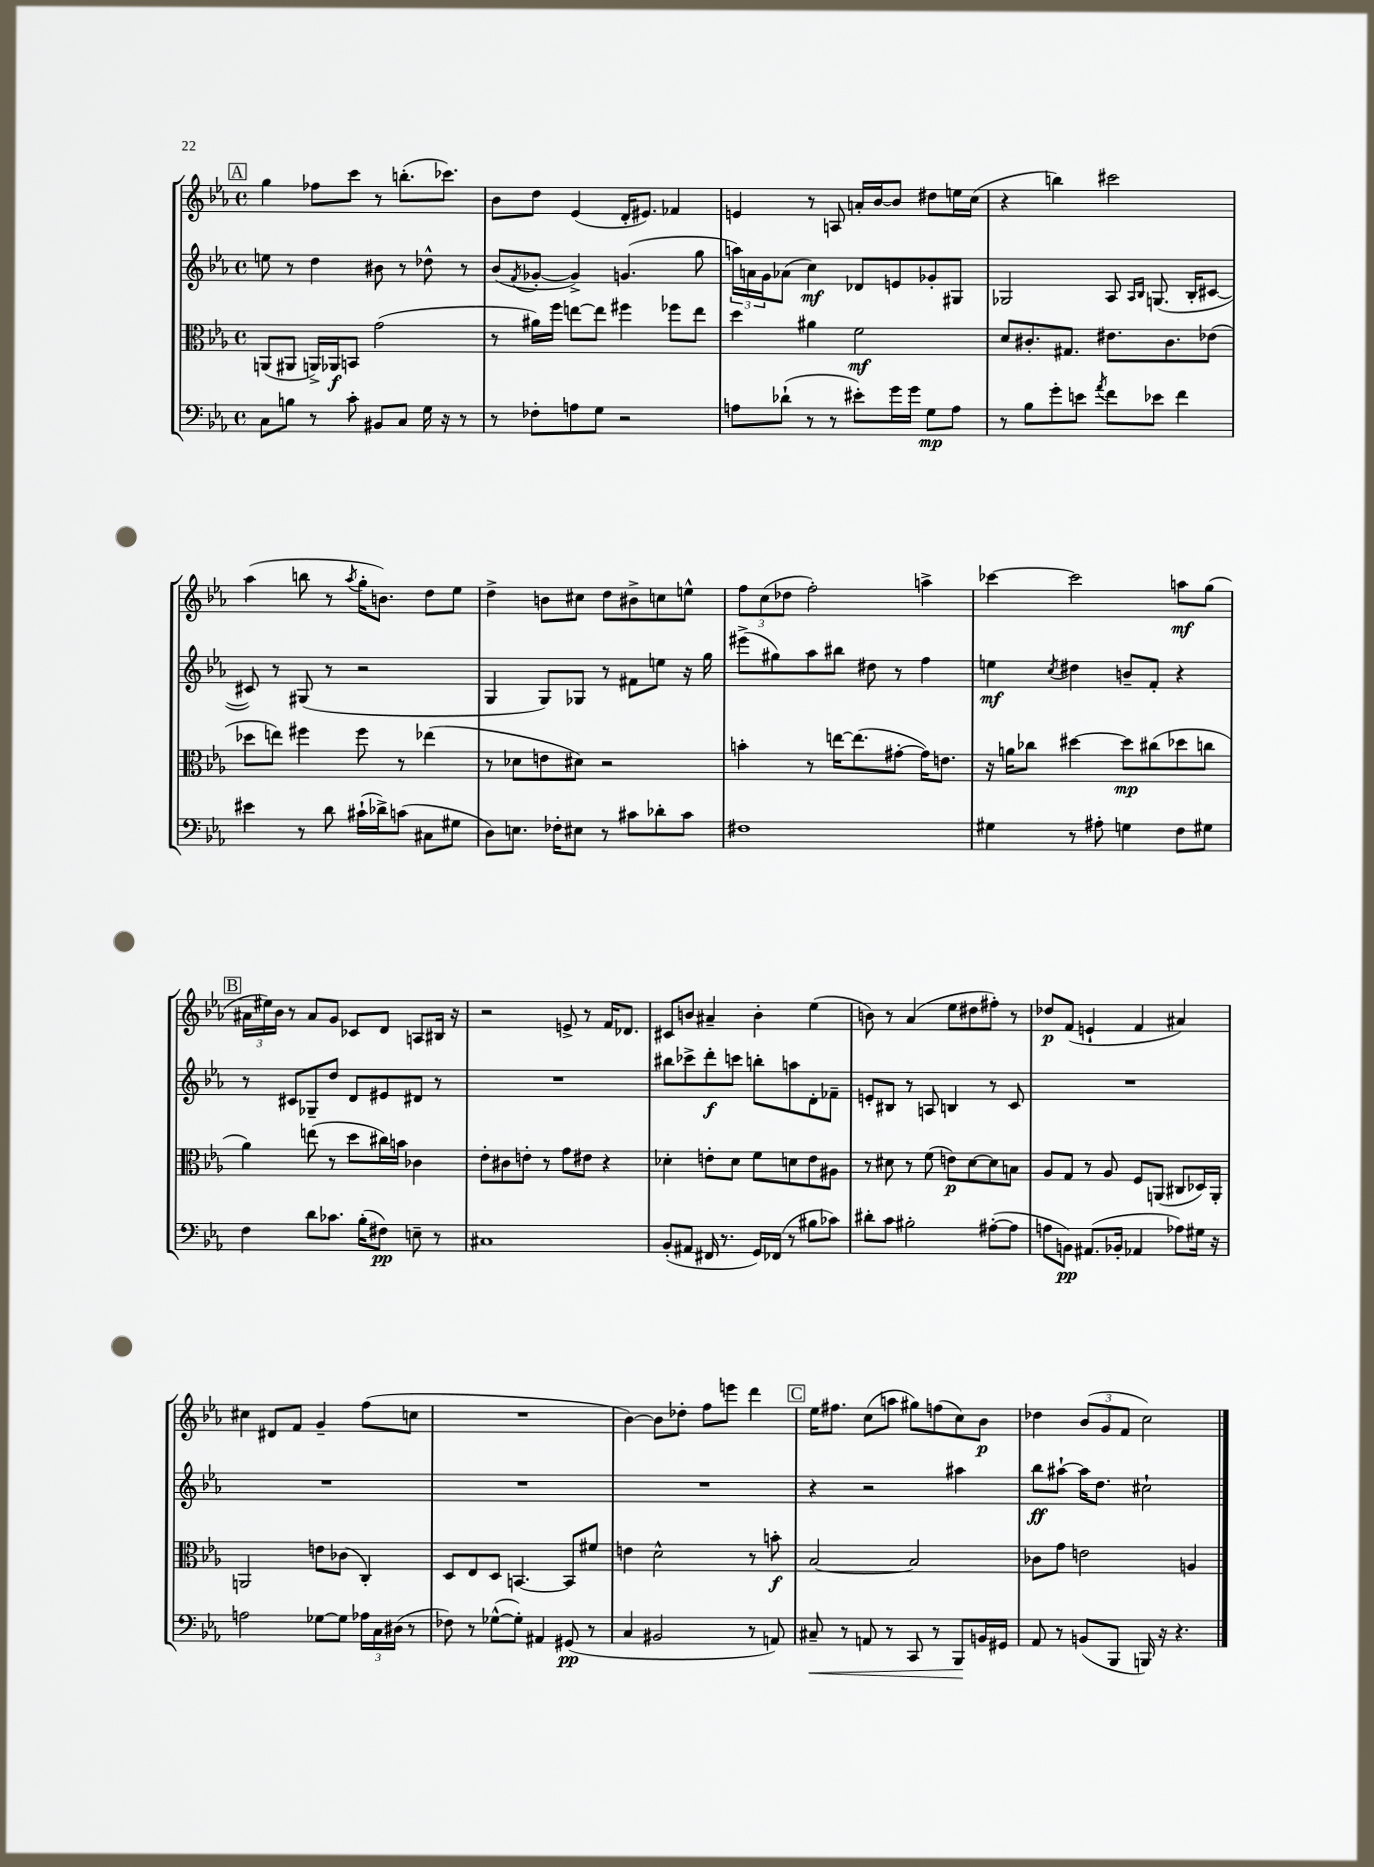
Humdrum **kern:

**kern	**kern	**kern	**kern
*staff4	*staff3	*staff2	*staff1
*clefF4	*clefC3	*clefG2	*clefG2
*k[b-e-a-]	*k[b-e-a-]	*k[b-e-a-]	*k[b-e-a-]
*M4/4	*M4/4	*M4/4	*M4/4
*met(c)	*met(c)	*met(c)	*met(c)
8C	(8AA	8ee	4gg
8B	8AA#	8r	.
8r	16AA^)	4dd	8ff-
.	16AA-	.	.
8c'	8BB	.	8ccc
8BB#	(2g	8b#	8r
8C	.	8r	(8.bb'
16G	.	8dd-^^	.
16r	.	.	8.ccc-)
8r	.	8r	.
=	=	=	=
8r	8r	(8b-	8b-
.	.	8qf	.
8F-'	16a#)	[8g-'	8dd
.	16ff	.	.
8A	[8ee	4g-^])	(4e-
8G	8ee]	.	.
2r	4ff#	(4.g	16d'
.	.	.	8.e#)
.	8ff-	.	4f-
.	8ee	8gg	.
=	=	=	=
8A	4dd	24aa)	4e
.	.	24a	.
.	.	24g	.
(8d-`	.	(8a-	.
8r	4a#	4cc)	8r
8r	.	.	8A
8e#')	2f	8d-	16a'
.	.	.	[16b-
16g	.	8e	8b-]
16g	.	.	.
8G	.	8g-'	8dd#
8A	.	8G#	16ee
.	.	.	(16cc
=	=	=	=
8r	8d	2G-	4r
8B-	8.c#'	.	.
8g'	.	.	4bb)
.	8.G#	.	.
8e	.	.	.
8qa-	.	.	.
8f	8.e#	8A-	2ccc#
.	.	16qqA-	.
.	.	16qqB-	.
8e-	.	(8.G	.
.	8.c#	.	.
4f	.	.	.
.	.	16B-'	.
.	(8e-	[8c#	.
=	=	=	=
4e#	8dd-	8c#])	(4aa-
.	8ee)	8r	.
8r	4ff#	(8G#	8bb
8d	.	8r	8r
.	.	.	8qaa-
(16c#`	8ff#	2r	16gg'
16d-^)	.	.	8.b)
(8c	8r	.	.
8C#	(4ee-	.	8dd
8G#	.	.	8ee-
=	=	=	=
8D)	8r	4G	4dd^
8.E	8d-	.	.
.	8e	8G)	8b
16F-'	.	.	.
8E#	8d#)	8G-	8cc#
8r	2r	8r	8dd
8c#	.	8f#	8b#^
8d-'	.	8ee	8cc
8c#	.	16r	8ee^^
.	.	16gg	.
=	=	=	=
1F#	4b'	(8eee#^	12ff
.	.	.	(12cc
.	.	8gg#)	.
.	.	.	12dd-
.	8r	8aa-	2ff')
.	[16ee	8bb#	.
.	(8.ee]	.	.
.	.	8dd#	.
.	[8g#'	8r	.
.	16g#])	4ff	4aa^
.	8.e	.	.
=	=	=	=
4G#	16r	4ee	[4ccc-
.	16a	.	.
.	8cc-	.	.
.	.	8qcc	.
8r	[4dd#	4dd#	2ccc-]
8A#'	.	.	.
4G	8dd#]	8b~	.
.	(8cc#	8f'	.
8F	8dd-	4r	8aa
8G#	8cc	.	(8gg
=	=	=	=
4F	4a-)	8r	24a#
.	.	.	24ee#)
.	.	.	24b-
.	.	8c#	8r
8d	(8ee	8G-~	8a#
8.c-	8r	8dd	8g
.	8dd	8d	8c-
(16B-'	.	.	.
8F#)	16cc#)	8e#	8d
.	16b	.	.
8E~	4c-	8d#	8A
8r	.	8r	16B#
.	.	.	16r
=	=	=	=
1C#	8e-'	1r	2r
.	8c#	.	.
.	8e'	.	.
.	8r	.	.
.	8g	.	8e^
.	8e#	.	8r
.	4r	.	16f
.	.	.	8.d-
=	=	=	=
(8BB-'	4d-'	8bb#	8c#
8AA#	.	8ccc-^	8b
16FF#	8e'	8ddd'	4a#~
8.r	.	.	.
.	8d-	8ccc	.
16GG)	8f	8bb'	4b'
(16FF-	.	.	.
8r	8d	8aa	.
8B#	8e	8d'	(4ee-
8c-)	8A#	8f-~	.
=	=	=	=
8d#'	8r	8e'	8b)
8c	8d#	8B#	8r
2B#'	8r	8r	(4a-
.	(8f	8A	.
.	8e)	4B	8ee-
.	[8d#	.	8dd#
([8A#'	8d#]	8r	8ff#')
8A#]	8B	8c	8r
=	=	=	=
8A	8A-	1r	8dd-
8BB)	8G	.	(8f
(8.AA#	8r	.	4e`
.	8A-	.	.
16BB-'	.	.	.
4AA-	8F	.	4f
.	(8AA	.	.
8A-)	8C#	.	4a#)
16G#	16D-)	.	.
16r	16AA'	.	.
=	=	=	=
2A	2AA	1r	4cc#
.	.	.	8d#
.	.	.	8f
[8G-	8e	.	4g~
8G-]	(8c-	.	.
24A-	4C')	.	(8ff
24C	.	.	.
(24D#	.	.	.
8r	.	.	8cc
=	=	=	=
8F-)	8D	1r	1r
8r	8E-	.	.
([8G-^^	8D	.	.
8G-'])	[4.BB	.	.
4AA#	.	.	.
(8GG#	8BB]	.	.
8r	8f#	.	.
=	=	=	=
4C	4e	1r	[4b-)
2BB#	2d^^	.	8b-]
.	.	.	8dd-'
.	.	.	8ff
.	.	.	8eee
8r	8r	.	4ddd
8AA)	8b'	.	.
=	=	=	=
8C#~	[2B-	4r	16ee-
.	.	.	8.ff#
8r	.	.	.
8AA	.	2r	(8cc
8r	.	.	8aa
8CC	2B-]	.	8gg#)
8r	.	.	(8ff
8BBB-	.	4aa#	8cc)
16BB	.	.	8b-
16GG#	.	.	.
=	=	=	=
8AA-	8c-	8bb-	4dd-
8r	8g	[8aa#`	.
(8BB	2e	16aa#]	(12b-
.	.	8.dd	.
.	.	.	12g
8BBB-	.	.	.
.	.	.	12f
16BBB)	.	2cc#`	2cc)
16r	.	.	.
4.r	.	.	.
.	4A	.	.
==	==	==	==
*-	*-	*-	*-
